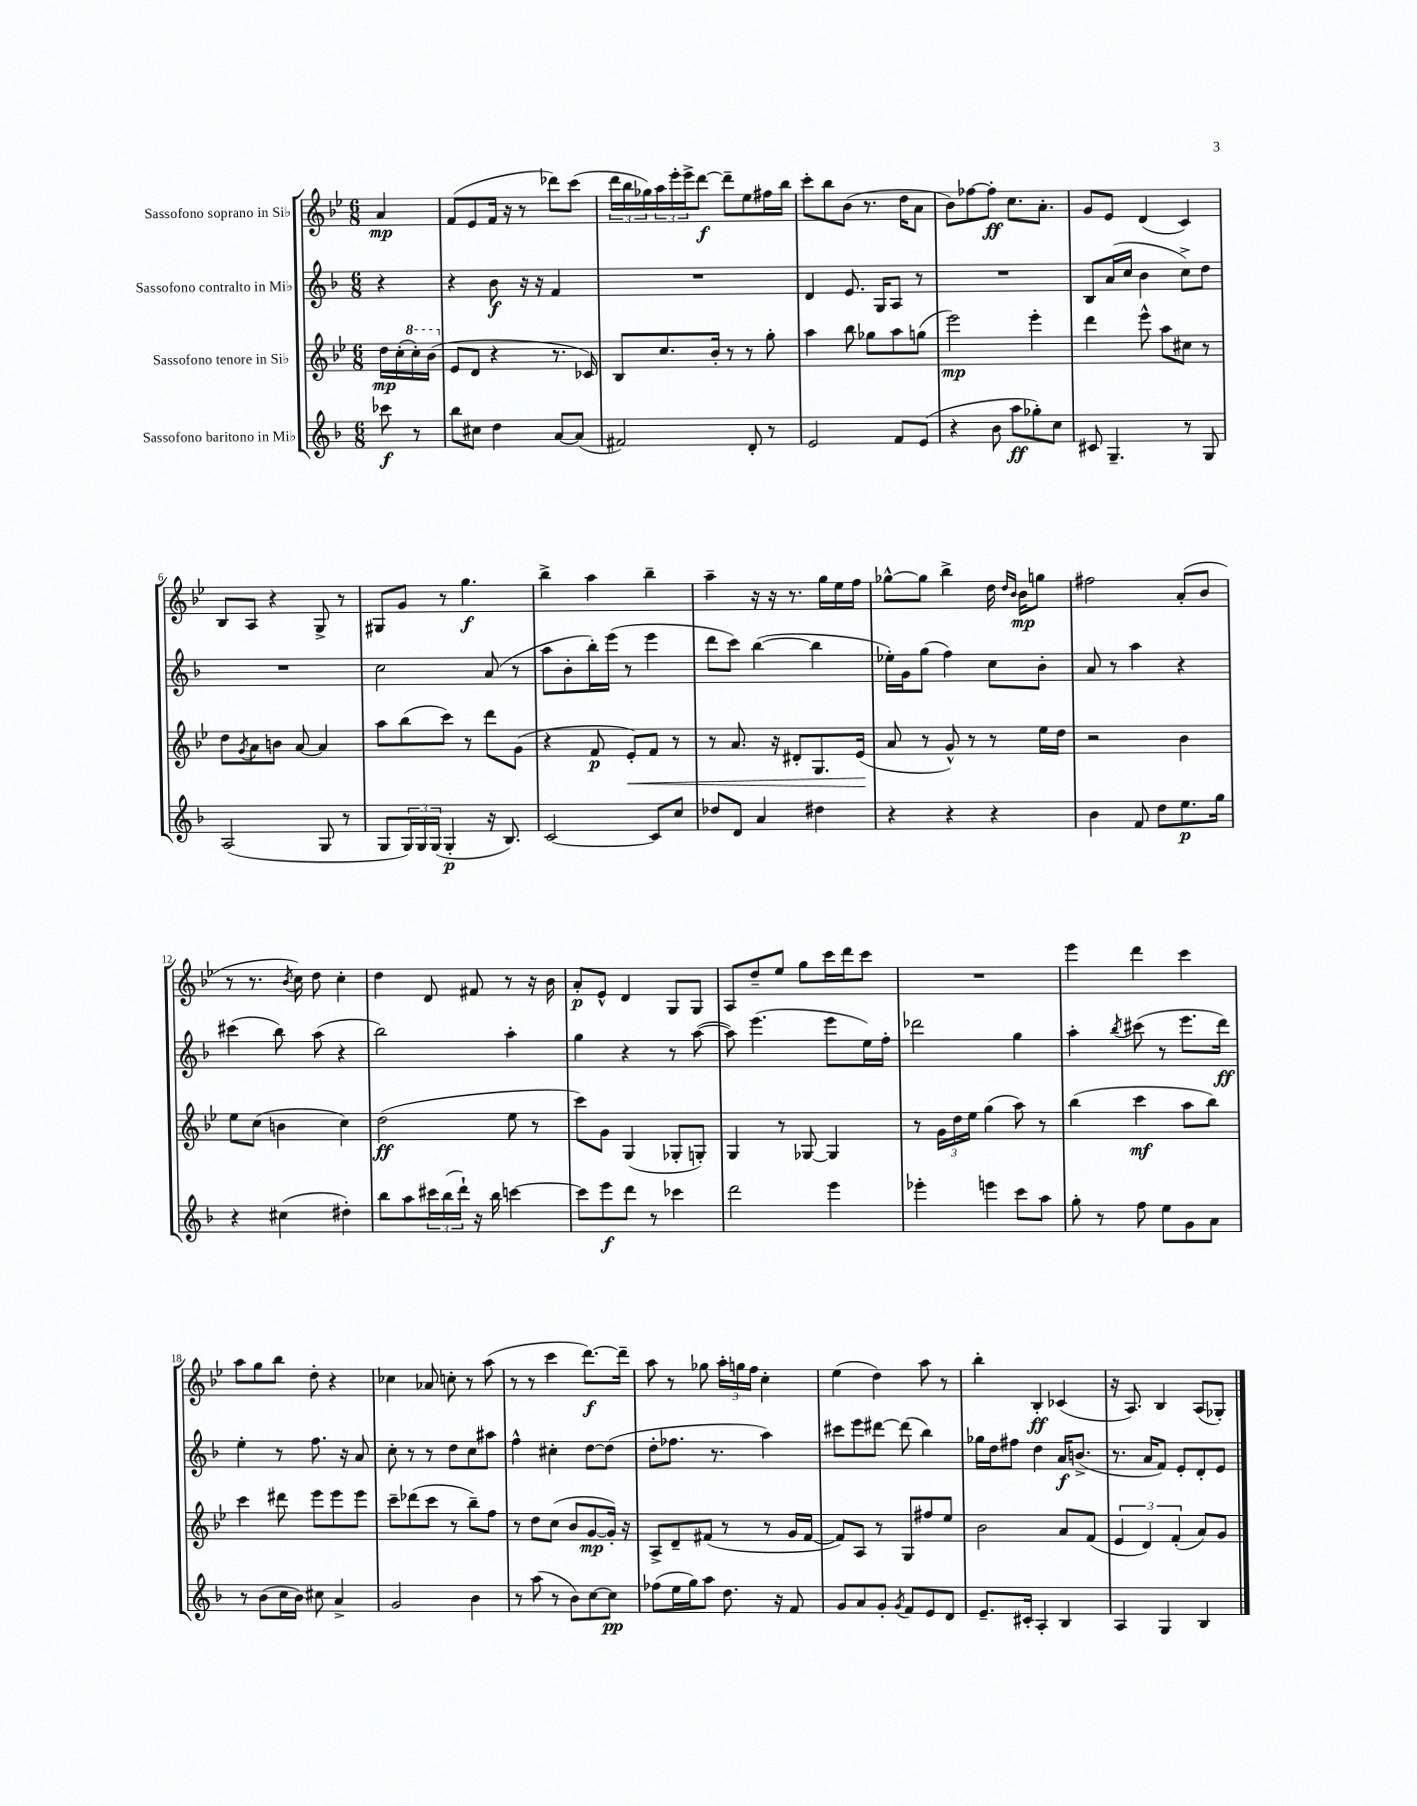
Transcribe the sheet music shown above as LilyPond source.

<<
\new StaffGroup <<
\new Staff = "s0" \with { instrumentName = "Sassofono soprano in Sib" } {
    \clef treble \key bes \major \numericTimeSignature \time 6/8 \partial 4
    a'4\mp |
    f'8( ees'8 f'16 r16 r8 des'''8) c'''8( |
    \tuplet 3/2 { d'''16 bes''16 ges''16) } \tuplet 3/2 { a''16 ees'''16-. ees'''16-> } d'''8~\f d'''8-- ees''8 fis''16 bes''16 |
    c'''8-. bes''8 bes'8( r8. d''16 a'8 |
    bes'8) fes''8~ fes''8-.\ff c''8. a'8.-. |
    g'8 ees'8 d'4( c'4) |
    bes8 a8 r4 g8-> r8 |
    gis8 g'8 r8 g''4.\f |
    bes''4-> a''4 bes''4-- |
    a''4-- r16 r16 r8. g''16 ees''16 f''16 |
    ges''8~-^ ges''8 bes''4-> d''16 \grace { d''16 bes'16 } bes'16\mp g''8 |
    fis''2 a'8-.( bes'8 |
    r8 r8. \acciaccatura { bes'8 } c''16) d''8 c''4-. |
    d''4 d'8 fis'8 r8 r16 bes'16 |
    a'8-.\p ees'8-^ d'4 g8 g8 |
    a8 d''8-- ees''8 g''8 c'''16 d'''16 c'''8 |
    R2. |
    ees'''4 d'''4 c'''4 |
    a''8 g''8 bes''8 d''8-. r4 |
    ces''4 aes'8 c''8-. r8 a''8( |
    r8 r8 c'''4 d'''8.~\f) d'''16-- |
    a''8 r8 ges''8 \tuplet 3/2 { a''16-. g''16 f''16 } c''4-. |
    ees''4( d''4) a''8 r8 |
    bes''4-. bes4-.\ff ces'4( |
    r16 a8.) bes4 a8( ges8-.) \bar "|." |
}
\new Staff = "s1" \with { instrumentName = "Sassofono contralto in Mib" } {
    \clef treble \key f \major \numericTimeSignature \time 6/8 \partial 4
    r4 |
    r4 bes'8\f r16 r16 f'4 |
    R2. |
    d'4 e'8. g16 a8 r8 |
    R2. |
    bes8 a'16( c''16 bes'4 c''8->) d''8 |
    R2. |
    c''2 a'8( r8 |
    a''8 bes'8-. bes''16-.) e'''16( r8 e'''4 |
    d'''8 c'''8) bes''4~( bes''4 |
    ees''16-.) g'16 g''8( f''4) c''8 bes'8-. |
    a'8 r8 a''4 r4 |
    cis'''4( bes''8) a''8( r4 |
    bes''2) a''4-. |
    g''4 r4 r8 a''8~( |
    a''8) e'''4.( e'''8 e''16) f''16-. |
    des'''2 g''4 |
    a''4-. \acciaccatura { bes''8 } cis'''8( r8 e'''8. d'''16\ff) |
    e''4-. r8 f''8. r16 a'8 |
    c''8-. r8 r8 d''8 c''8 ais''8 |
    f''4-^ cis''4-. d''8~ d''8( |
    d''8-. fes''8. r8. a''4) |
    cis'''8 e'''8 dis'''8~ dis'''8( bes''4) |
    ges''16 d''16 fis''8 d''4 a'16\f b'8.->( |
    r8. a'16 f'8) e'8-. d'8-. e'8 \bar "|." |
}
\new Staff = "s2" \with { instrumentName = "Sassofono tenore in Sib" } {
    \clef treble \key bes \major \numericTimeSignature \time 6/8 \partial 4
    d''16\mp c''16-.( \ottava #1 c'''16-.) bes''16( \ottava #0 |
    ees'8 d'8 r4 r8. ces'16) |
    bes8 c''8. bes'16-. r8 r8 g''8-. |
    a''4 bes''8 ges''8 a''8 g''8( |
    ees'''2\mp) ees'''4-. |
    d'''4 ees'''8-^ a''8 cis''8 r8 |
    d''8 \acciaccatura { g'8 } a'8 b'8 a'8~ a'4 |
    a''8 bes''8( c'''8) r8 d'''8 g'8( |
    r4 f'8\p ees'8-.\<) f'8 r8 |
    r8 a'8. r16 dis'8-. g8. ees'16\!( |
    a'8 r8 g'8-^) r8 r8 ees''16 d''16 |
    r2 bes'4 |
    ees''8 c''8( b'4 c''4) |
    d''2\ff( ees''8 r8 |
    c'''8) g'8 g4( ges8-. g8-.) |
    g4 r8 ges8~ ges4 |
    r8 \tuplet 3/2 { g'16 d''16 ees''16 } g''4( a''8) r8 |
    bes''4( c'''4\mf a''8 bes''8) |
    c'''4 dis'''8 ees'''8 ees'''8 ees'''8 |
    c'''8-- des'''8( c'''8 r8 bes''8--) f''8 |
    r8 d''8 c''8( bes'8 g'8~\mp g'16-.) r16 |
    a8-> d'8-- fis'8( r8 r8 g'16 fis'16~ |
    fis'8) a8 r8 g8 fis''8 ees''8 |
    bes'2 a'8 f'8( |
    \tuplet 3/2 { ees'4 d'4) f'4-.( } a'8) g'8 \bar "|." |
}
\new Staff = "s3" \with { instrumentName = "Sassofono baritono in Mib" } {
    \clef treble \key f \major \numericTimeSignature \time 6/8 \partial 4
    ces'''8\f r8 |
    bes''8 cis''8 d''4 a'8~ a'8( |
    fis'2) d'8-. r8 |
    e'2 f'8 e'8( |
    r4 bes'8 a''8\ff ges''8-.) c''8 |
    cis'8 g4.-- r8 g8 |
    a2( g8 r8 |
    g8 \tuplet 3/2 { g16) g16 g16( } g4-.\p r16 bes8.) |
    c'2~ c'8 c''8 |
    des''8 d'8 a'4 dis''4 |
    r4 r4 r4 |
    bes'4 f'8 d''8 e''8.\p g''16 |
    r4 cis''4( dis''4-.) |
    bes''8 a''8 \tuplet 3/2 { cis'''16 bes''16( d'''16-!) } r16 bes''16 c'''4~ |
    c'''8 e'''8\f d'''8 r8 ces'''4 |
    d'''2 e'''4 |
    ees'''4-. e'''4 c'''8 a''8 |
    g''8-. r8 f''8 e''8 g'8 a'8 |
    r8 bes'8( c''16 bes'16) cis''8 a'4-> |
    g'2 bes'4 |
    r8 a''8( r8 bes'8) c''8~ c''8\pp |
    fes''8( e''16 g''16) a''8 d''8. r16 f'8 |
    g'8 a'8 g'8-. \acciaccatura { g'8 } f'8 e'8 d'8 |
    e'8.-- cis'16-. a4-. bes4 |
    a4 g4 bes4 \bar "|." |
}
>>
>>
